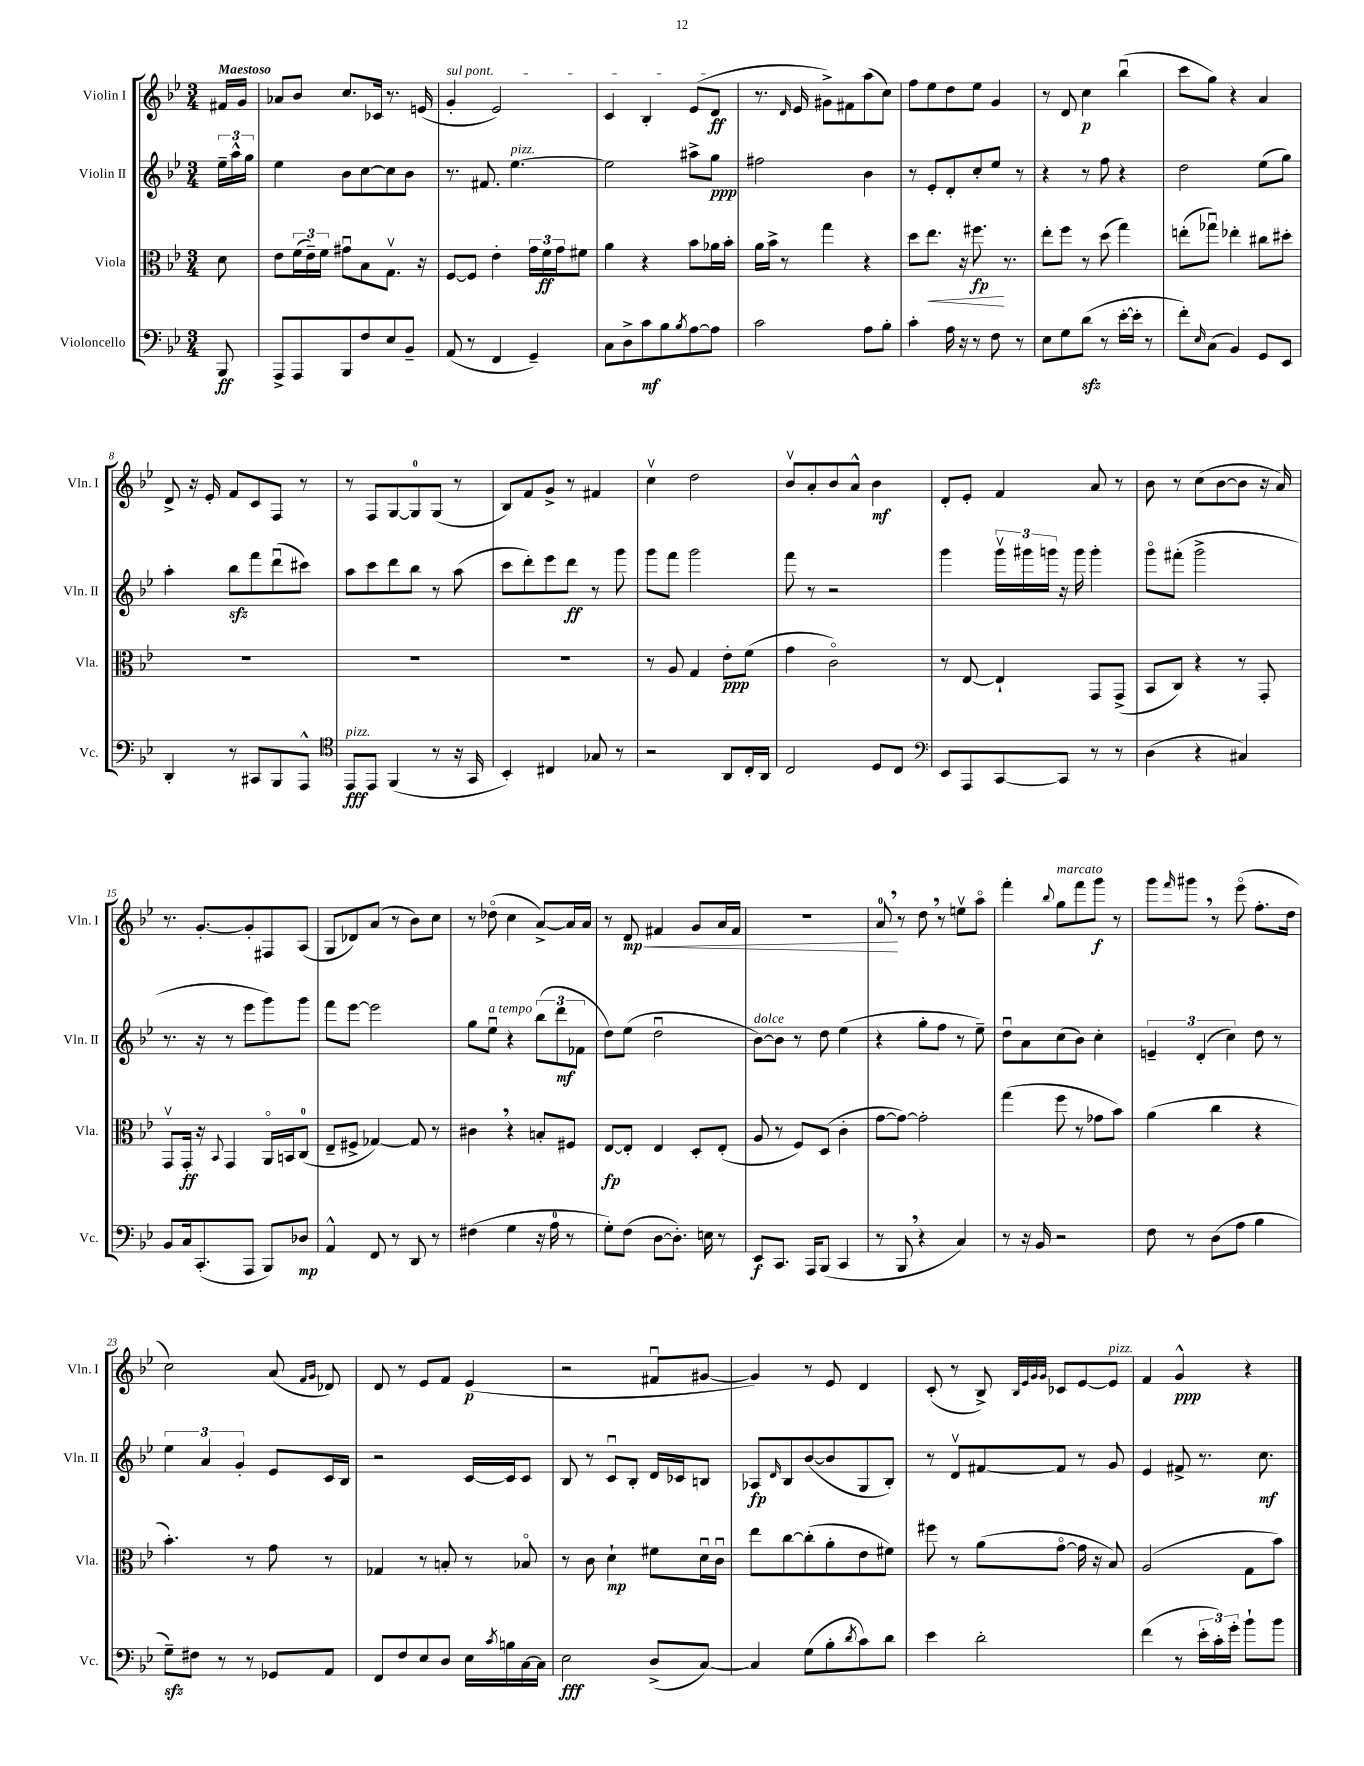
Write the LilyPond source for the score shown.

<<
\new StaffGroup <<
\new Staff = "s0" \with { instrumentName = "Violin I" shortInstrumentName = "Vln. I" } {
    \clef treble \key bes \major \numericTimeSignature \time 3/4 \partial 8 \tempo "Maestoso"
    fis'16 g'16 |
    aes'8 bes'8 c''8. ces'16 r8. e'16( |
    \once \override TextSpanner.bound-details.left.text = \markup { \italic "sul pont." } g'4-.\startTextSpan ees'2) |
    c'4 bes4-. ees'8( d'8\ff\stopTextSpan |
    r8. \grace { d'16 } ees'16 gis'8->) fis'8 a''8( c''8) |
    f''8 ees''8 d''8 ees''8 g'4 |
    r8 d'8 c''4\p bes''4\downbow( |
    c'''8 g''8) r4 a'4 |
    d'8-> r16 ees'16-. f'8 c'8 f8 r8 |
    r8 f8 g8~ g8-0 g8( r8 |
    bes8) f'8 g'8-> r8 fis'4 |
    c''4\upbow d''2 |
    bes'8\upbow a'8-. bes'8 a'8-^ bes'4\mf |
    d'8-. ees'8-. f'4 a'8 r8 |
    bes'8 r8 c''8( bes'8~ bes'8 r16 a'16) |
    r8. g'8.~-. g'8-. fis8 a8( |
    g8 des'8) a'8( r8 bes'8) c''8 |
    r8 des''8\flageolet( c''4 a'8~->) a'16 a'16 |
    r8 d'8\mp\< fis'4 g'8 a'16 fis'16 |
    R2. |
    a'8-0\! \breathe r8 d''8 \breathe r8 e''8\upbow a''8\flageolet |
    f'''4-. \appoggiatura { bes''8 } g''8^\markup { \italic "marcato" } f'''8 g'''8\f r8 |
    g'''8 \grace { f'''16 } gis'''8 \breathe r8 ees'''8\flageolet( f''8.-. d''16 |
    c''2) a'8( \grace { f'16 g'16 } des'8) |
    d'8 r8 ees'8 f'8 ees'4\p( |
    r2 fis'8\downbow gis'8~ |
    gis'4) r8 ees'8 d'4 |
    c'8-.( r8 bes8->) \grace { bes32 ees'32 g'32 g'32 } ces'8 ees'8~ ees'8^\markup { \italic "pizz." } |
    f'4 g'4-^\ppp r4 \bar "|." |
}
\new Staff = "s1" \with { instrumentName = "Violin II" shortInstrumentName = "Vln. II" } {
    \clef treble \key bes \major \numericTimeSignature \time 3/4 \partial 8
    \tuplet 3/2 { ees''16-- a''16-^ g''16 } |
    ees''4 bes'8 c''8~ c''8 bes'8 |
    r8. fis'8. ees''4.~^\markup { \italic "pizz." } |
    ees''2 ais''8-> g''8\ppp |
    fis''2 bes'4 |
    r8 ees'8-. d'8-. c''8-. ees''8 r8 |
    r4 r8 f''8 r4 |
    d''2 ees''8( g''8) |
    a''4-. bes''8\sfz f'''8 d'''8\downbow( cis'''8) |
    a''8 c'''8 d'''8 bes''8 r8 a''8( |
    c'''8 d'''8-.) ees'''8 d'''8\ff r8 g'''8 |
    g'''8 f'''8 g'''2 |
    f'''8 r8 r2 |
    g'''4 \tuplet 3/2 { g'''16\upbow gis'''16 g'''16 } r16 g'''16 g'''4-. |
    g'''8\flageolet fis'''8-.( g'''2-> |
    r8. r16 r8 ees'''8 g'''8) g'''8 |
    f'''8 ees'''8~ ees'''2 |
    g''8 ees''8\downbow^\markup { \italic "a tempo" } r4 \tuplet 3/2 { bes''8( d'''8\mf fes'8 } |
    d''8) ees''8( d''2\downbow |
    bes'8~^\markup { \italic "dolce" }) bes'8 r8 d''8 ees''4( |
    r4 g''8-. f''8 r8 ees''8--) |
    d''8\downbow a'8 c''8( bes'8) c''4-. |
    \tuplet 3/2 { e'4-- d'4-.( c''4) } d''8 r8 |
    \tuplet 3/2 { ees''4 a'4 g'4-. } ees'8 c'16 bes16 |
    r2 c'16~ c'16 c'8 |
    bes8 r8 c'8\downbow bes8-. d'16 ces'16 b8 |
    aes8\fp \grace { d'16 } bes8 bes'8~( bes'8 g8 bes8-.) |
    r8 d'8\upbow fis'8~ fis'8 r8 g'8 |
    ees'4 fis'8-> r8. c''8.\mf \bar "|." |
}
\new Staff = "s2" \with { instrumentName = "Viola" shortInstrumentName = "Vla." } {
    \clef alto \key bes \major \numericTimeSignature \time 3/4 \partial 8
    d'8 |
    ees'8 \tuplet 3/2 { f'16( ees'16--) f'16 } gis'8\downbow bes8 g8.\upbow r16 |
    f8~ f8 ees'4-. \tuplet 3/2 { g'16 f'16\ff g'16 } fis'8 |
    a'4 r4 bes'8 aes'16 bes'16-. |
    a'16 bes'16-> r8 g''4 r4 |
    d''8 ees''8.\< r16 fis''8.\fp\! r8. |
    ees''8-. f''8 r8 d''8( g''4) |
    e''8-.( ges''8\downbow) ees''4-. cis''8 dis''8-. |
    R2. |
    R2. |
    R2. |
    r8 a8 g4 ees'8-.\ppp f'8( |
    g'4 c'2\flageolet) |
    r8 ees8~ ees4-! g,8 g,8->( |
    bes,8 c8) r4 r8 g,8-. |
    g,8\upbow g,16-.\ff r16 \appoggiatura { bes,8 } g,4 a,16\flageolet b,16 c8-0( |
    ees8-- fis8-> ges4~) ges8 r8 |
    cis'4 \breathe r4 b8-. fis8 |
    ees8~\fp ees8-. ees4 d8-. ees8-.( |
    a8 r8 f8) d8( c'4-. |
    g'8~ g'8~) g'2-. |
    g''4( f''8 r8 ges'8 bes'8) |
    a'4( c''4 r4 |
    bes'4.-.) r8 g'8 r8 |
    ges4 r8 b8-. r8 bes8\flageolet |
    r8 c'8 d'4-!\mp fis'8 d'16\downbow c'16\downbow |
    ees''8 c''8~ c''8-.( a'8-. ees'8 fis'8) |
    fis''8 r8 a'8( g'8~\flageolet g'16 r16 bes8) |
    a2( g8 bes'8) \bar "|." |
}
\new Staff = "s3" \with { instrumentName = "Violoncello" shortInstrumentName = "Vc." } {
    \clef bass \key bes \major \numericTimeSignature \time 3/4 \partial 8
    bes,,8\ff |
    a,,8-> a,,8 bes,,8 f8 ees8 bes,8-- |
    a,8( r8 f,4 g,4--) |
    c8 d8-> c'8\mf bes8 \acciaccatura { bes8 } a8~ a8 |
    c'2 a8 bes8-. |
    c'4-. a16 r16 r8 f8 r8 |
    ees8 g8 d'8\sfz( r8 ees'16~-. ees'16-. r8 |
    f'8-.) \grace { ees16 } c8( bes,4) g,8 ees,8 |
    d,4-. r8 cis,8 bes,,8 a,,8-^ |
    \clef tenor ees,8\fff^\markup { \italic "pizz." } ees,8 f,4( r8 r16 g,16 |
    bes,4-.) cis4 ges8 r8 |
    r2 a,8 c16-. a,16 |
    c2 d8 c8 |
    \clef bass ees,8 a,,8 c,8~ c,8 r8 r8 |
    d4( r4 cis4) |
    bes,8 c16 c,8.-.( a,,8 bes,,8) des8\mp |
    a,4-^ f,8 r8 d,8 r8 |
    fis4( g4 r16 a16-0 r8 |
    g8-.) f8( d8~ d8.-.) e16 r8 |
    ees,8\f c,8. a,,16 bes,,8( c,4 |
    r8 bes,,8 \breathe r4 c4) |
    r8 r16 bes,16 r2 |
    f8 r8 d8( a8 bes4 |
    g8--\sfz) fis8 r8 r8 ges,8 a,8 |
    f,8 f8 ees8 d8 ees16 \acciaccatura { c'8 } b16 c16~ c16 |
    ees2\fff d8->( c8~) |
    c4 g8( bes8-. \acciaccatura { d'8 } c'8) d'8 |
    ees'4 d'2-. |
    f'4( r8 \tuplet 3/2 { ees'16-. c'16-.) g'16-. } bes'8-! bes'8 \bar "|." |
}
>>
>>
